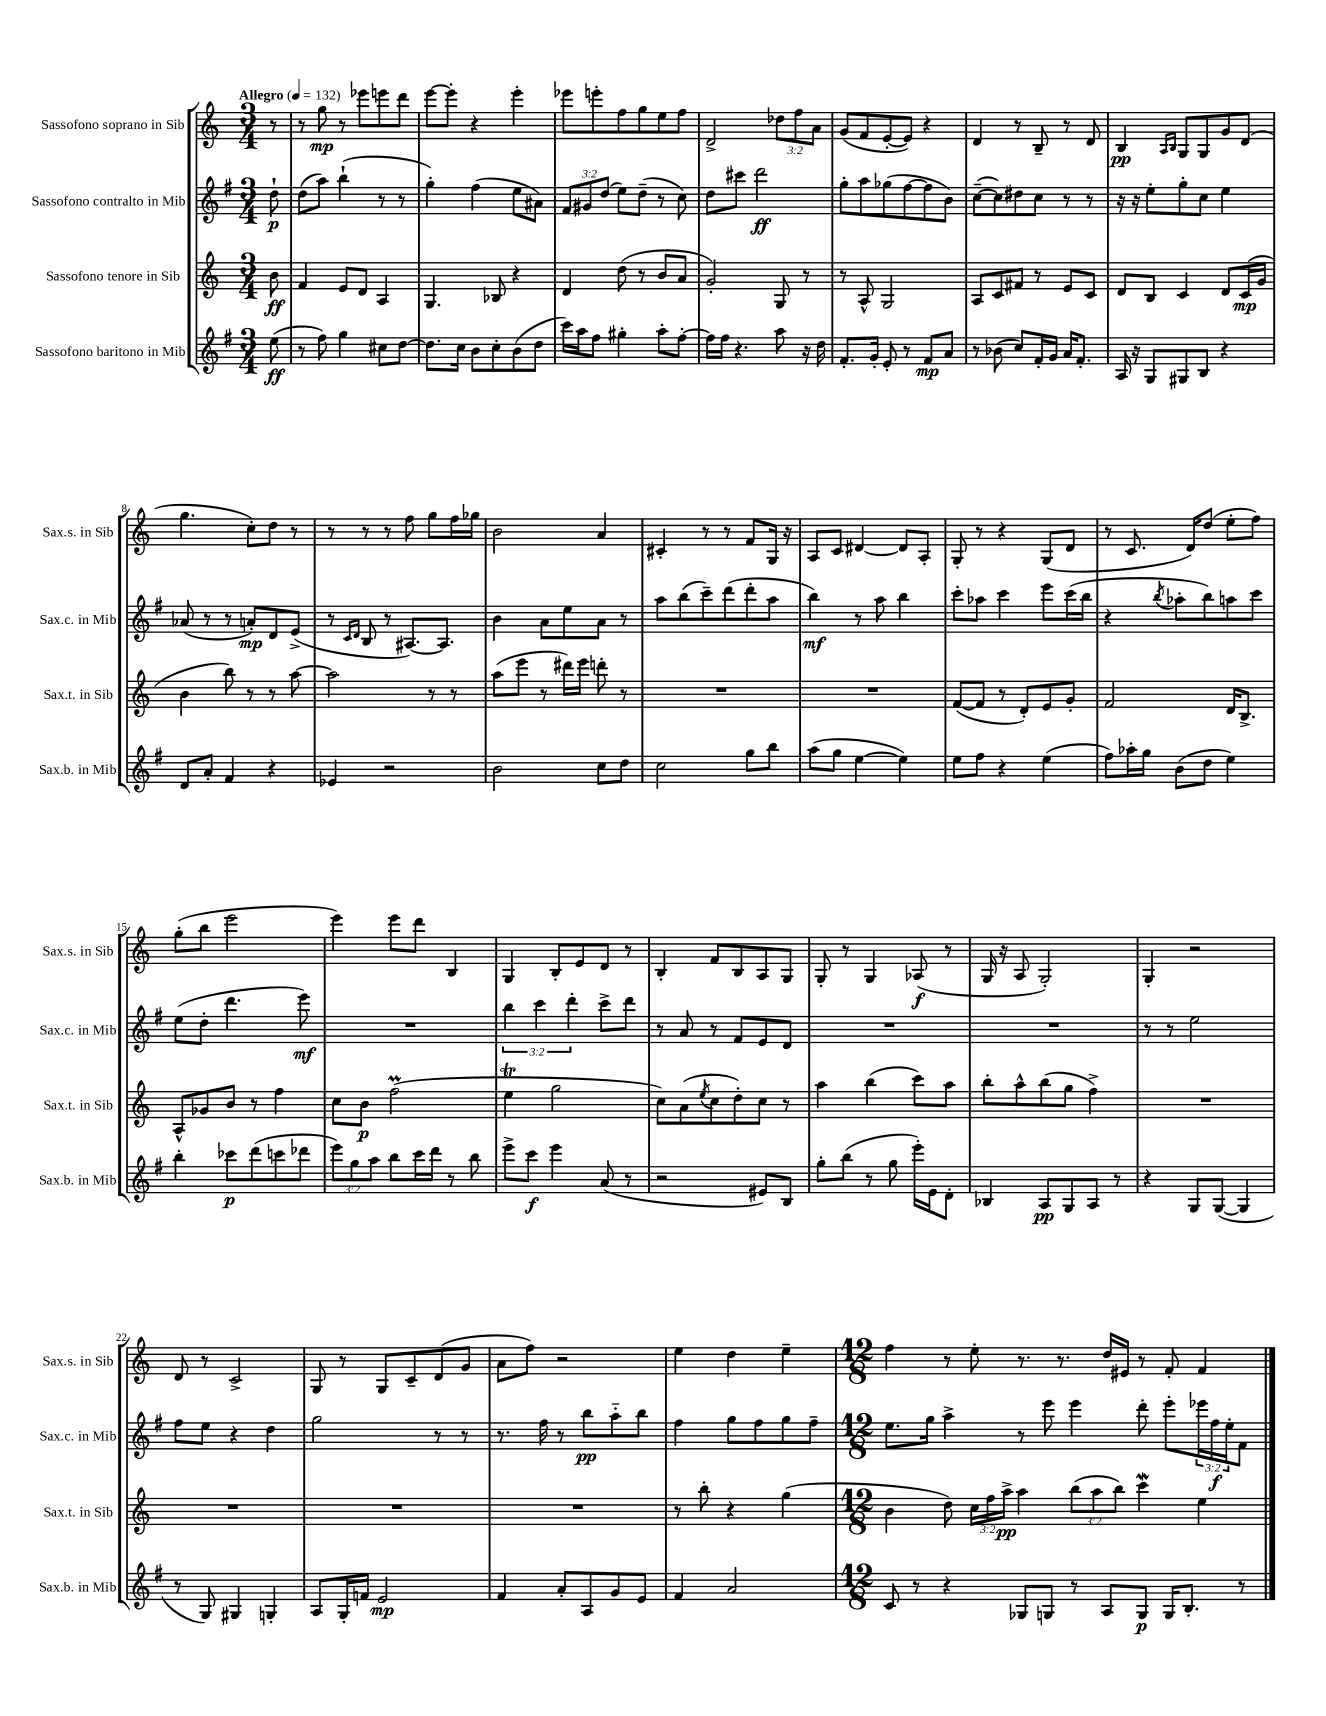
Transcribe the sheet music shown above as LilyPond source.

<<
\new StaffGroup <<
\new Staff = "s0" \with { instrumentName = "Sassofono soprano in Sib" shortInstrumentName = "Sax.s. in Sib" } {
    \clef treble \key c \major \numericTimeSignature \time 3/4 \override Staff.TupletNumber.text = #tuplet-number::calc-fraction-text \partial 8 \tempo "Allegro" 4 = 132
    r8 |
    r8 g''8\mp r8 ees'''8 e'''8 d'''8 |
    e'''8~ e'''8-. r4 e'''4-. |
    ees'''8 e'''8-. f''8 g''8 e''8 f''8 |
    d'2-> \tuplet 3/2 { des''8 f''8 a'8 } |
    g'8( f'8 e'8~-. e'8) r4 |
    d'4 r8 b8-- r8 d'8 |
    b4\pp \grace { a16 b16 } g8 g8 g'8 d'8( |
    g''4. c''8-.) d''8 r8 |
    r8 r8 r8 f''8 g''8 f''16 ges''16 |
    b'2 a'4 |
    cis'4-. r8 r8 f'8 g16 r16 |
    a8 c'8 dis'4~ dis'8 a8-. |
    g8-. r8 r4 g8( d'8 |
    r8 c'8. d'16) d''8( e''8-. f''8) |
    g''8-.( b''8 e'''2 |
    e'''4) e'''8 d'''8 b4 |
    g4 b8-. e'8 d'8 r8 |
    b4-. f'8 b8 a8 g8 |
    g8-. r8 g4 aes8\f( r8 |
    g16 r16 a8 g2-.) |
    g4-. r2 |
    d'8 r8 c'2-> |
    g8 r8 g8 c'8-- d'8( g'8 |
    a'8 f''8) r2 |
    e''4 d''4 e''4-- |
    \numericTimeSignature \time 12/8 f''4 r8 e''8-. r8. r8. d''16 eis'16 r8 f'8-. f'4 \bar "|." |
}
\new Staff = "s1" \with { instrumentName = "Sassofono contralto in Mib" shortInstrumentName = "Sax.c. in Mib" } {
    \clef treble \key g \major \numericTimeSignature \time 3/4 \override Staff.TupletNumber.text = #tuplet-number::calc-fraction-text \partial 8
    d''8-!\p |
    d''8( a''8) b''4-!( r8 r8 |
    g''4-.) fis''4( e''8 ais'8) |
    \tuplet 3/2 { fis'8 gis'8 d''8( } e''8) d''8--( r8 c''8) |
    d''8 cis'''8 d'''2\ff |
    g''8-. a''8 ges''8( fis''8~ fis''8 b'8) |
    c''8~--( c''8) dis''8 c''8 r8 r8 |
    r16 r16 e''8-. g''8-. c''8 e''4 |
    aes'8( r8 r8 a'8-.\mp) d'8 e'8->( |
    r8 \grace { c'16 d'16 } b8 r8 ais8.~) ais8. |
    b'4 a'8 e''8 a'8 r8 |
    a''8 b''8( c'''8--) d'''8( d'''8-. a''8 |
    b''4\mf) r8 a''8 b''4 |
    c'''8-. aes''8 c'''4 e'''8 c'''16( b''16 |
    r4 \acciaccatura { b''8 } aes''8-. b''8) a''8 c'''8 |
    e''8( d''8-. d'''4. e'''8\mf) |
    R2. |
    \tuplet 3/2 { b''4 c'''4 d'''4-. } c'''8-> d'''8 |
    r8 a'8 r8 fis'8 e'8 d'8 |
    R2. |
    R2. |
    r8 r8 e''2 |
    fis''8 e''8 r4 d''4 |
    g''2 r8 r8 |
    r8. fis''16 r8 b''8\pp a''8-_ b''8 |
    fis''4 g''8 fis''8 g''8 fis''8-- |
    \numericTimeSignature \time 12/8 e''8. g''16 a''4-> r8 e'''8 e'''4 d'''8-. e'''8-. \tuplet 3/2 { ees'''16 fis''16\f e''16-. } fis'8 \bar "|." |
}
\new Staff = "s2" \with { instrumentName = "Sassofono tenore in Sib" shortInstrumentName = "Sax.t. in Sib" } {
    \clef treble \key c \major \numericTimeSignature \time 3/4 \override Staff.TupletNumber.text = #tuplet-number::calc-fraction-text \partial 8
    b'8\ff |
    f'4 e'8 d'8 a4 |
    g4. bes8 r4 |
    d'4 d''8( r8 b'8 a'8 |
    g'2-.) g8 r8 |
    r8 a8-^ g2 |
    a8 c'8 fis'8 r8 e'8 c'8 |
    d'8 b8 c'4 d'8 c'16\mp( g'16 |
    b'4 b''8) r8 r8 a''8~ |
    a''2 r8 r8 |
    a''8( e'''8 r8 dis'''16) e'''16 d'''8-. r8 |
    R2. |
    R2. |
    f'8~( f'8 r8 d'8-.) e'8 g'8-. |
    f'2 d'16 b8.-> |
    a8-^ ges'8 b'8 r8 f''4 |
    c''8 b'8\p f''2\prall( |
    e''4\trill g''2 |
    c''8) a'8( \acciaccatura { e''8 } c''8 d''8-.) c''8 r8 |
    a''4 b''4( c'''8) a''8 |
    b''8-. a''8-^ b''8( g''8 f''4->) |
    R2. |
    R2. |
    R2. |
    R2. |
    r8 b''8-. r4 g''4( |
    \numericTimeSignature \time 12/8 b'4 d''8) \tuplet 3/2 { c''16 f''16 a''16->\pp } a''4 \tuplet 3/2 { b''8( a''8 b''8) } c'''4\mordent e''4 \bar "|." |
}
\new Staff = "s3" \with { instrumentName = "Sassofono baritono in Mib" shortInstrumentName = "Sax.b. in Mib" } {
    \clef treble \key g \major \numericTimeSignature \time 3/4 \override Staff.TupletNumber.text = #tuplet-number::calc-fraction-text \partial 8
    e''8\ff( |
    r8 fis''8) g''4 cis''8 d''8~ |
    d''8. c''16 b'8 c''8-. b'8( d''8 |
    c'''16) a''16 fis''8 gis''4-. a''8-. fis''8~-. |
    fis''16 fis''16 r4. a''8 r16 d''16 |
    fis'8.-. g'16-. e'8-. r8 fis'8\mp a'8 |
    r8 bes'8( c''8) fis'16-. g'16 a'16 fis'8.-. |
    a16 r16 g8 gis8 b8 r4 |
    d'8 a'8-. fis'4 r4 |
    ees'4 r2 |
    b'2 c''8 d''8 |
    c''2 g''8 b''8 |
    a''8( g''8 e''4~ e''4) |
    e''8 fis''8 r4 e''4( |
    fis''8) aes''16-. g''16 b'8( d''8 e''4) |
    b''4-. ces'''8\p d'''8( c'''8 des'''8 |
    \tuplet 3/2 { e'''8) g''8 a''8 } b''8 c'''16 d'''16 r8 b''8 |
    e'''8-> c'''8\f e'''4 a'8( r8 |
    r2 eis'8) b8 |
    g''8-. b''8( r8 g''8 e'''16-.) e'16 d'8-. |
    bes4 a8\pp g8 a8 r8 |
    r4 g8 g8~( g4 |
    r8 g8) gis4 g4-. |
    a8 g16-. f'16 e'2\mp |
    fis'4 a'8-. a8 g'8 e'8 |
    fis'4 a'2 |
    \numericTimeSignature \time 12/8 c'8 r8 r4 ges8 g8 r8 a8 g8\p g16 b8.-. r8 \bar "|." |
}
>>
>>
